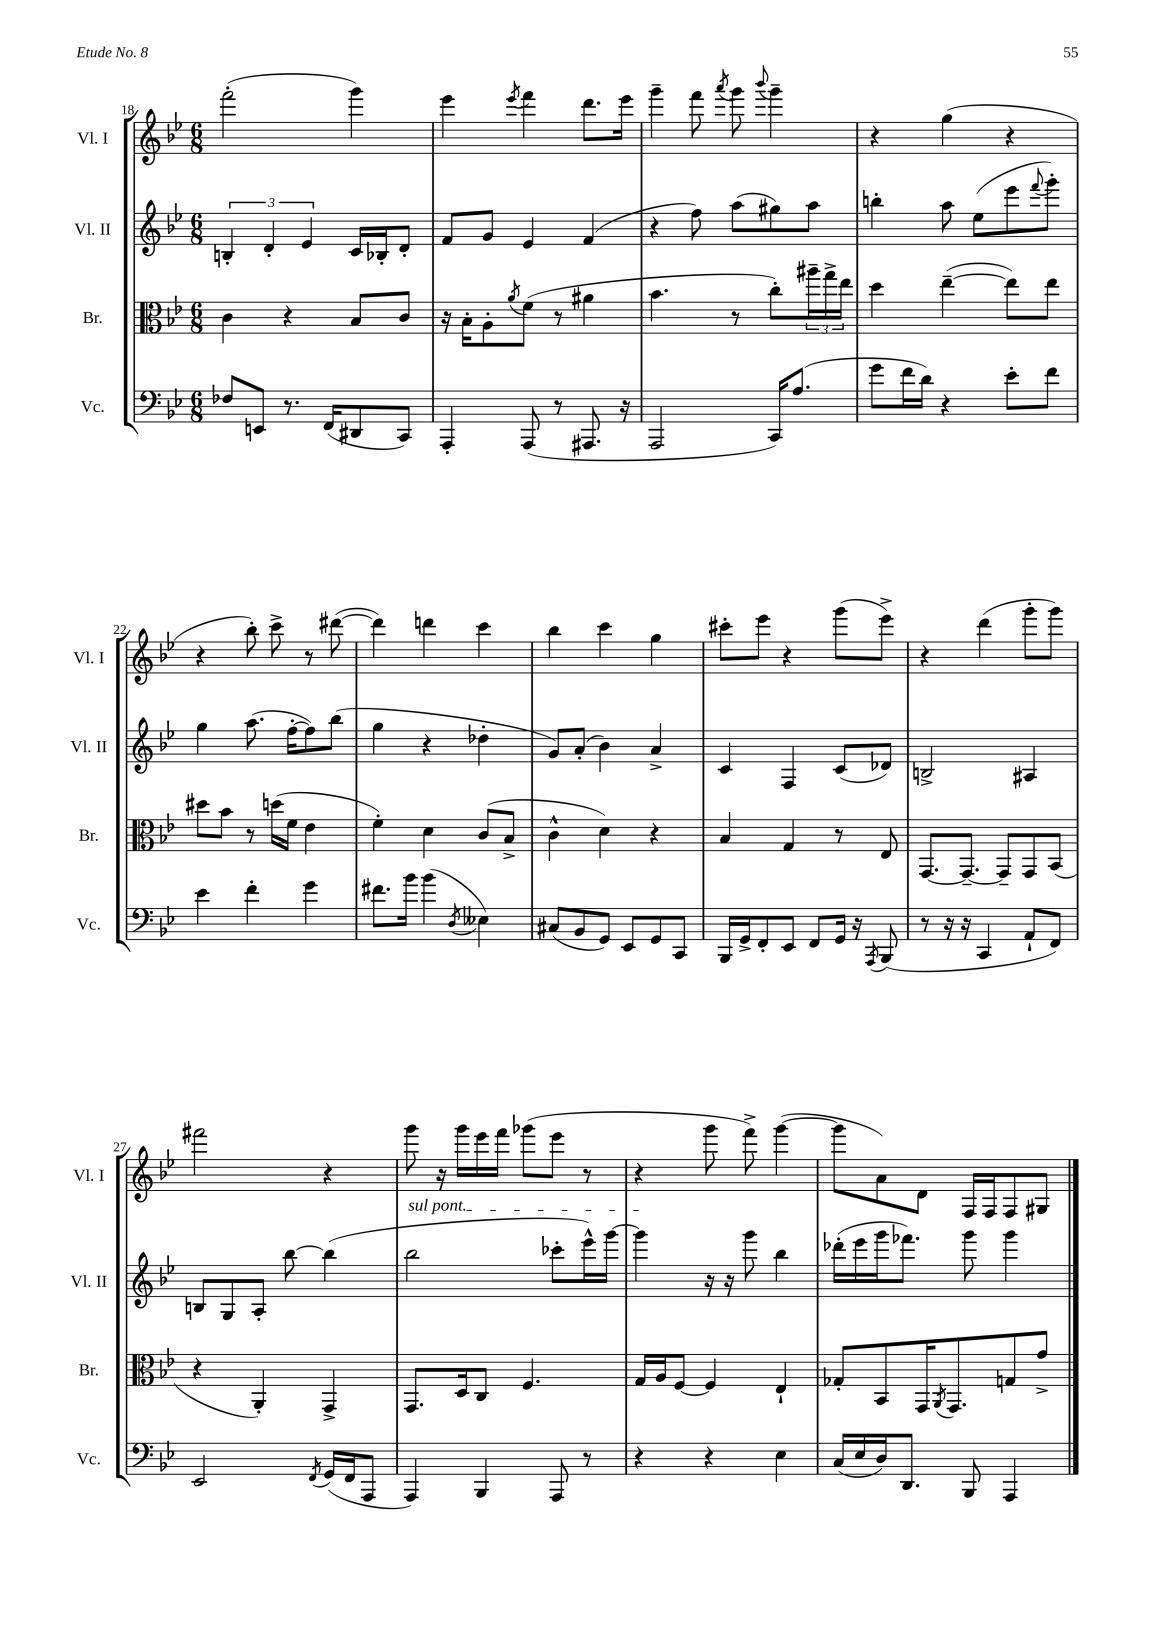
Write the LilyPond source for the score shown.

<<
\new StaffGroup <<
\new Staff = "s0" \with { instrumentName = "Vl. I" shortInstrumentName = "Vl. I" } {
    \clef treble \key bes \major \numericTimeSignature \time 6/8
    f'''2-.( g'''4) |
    ees'''4 \acciaccatura { ees'''8 } f'''4 d'''8. ees'''16 |
    g'''4-- f'''8 \acciaccatura { a'''8 } g'''8 \appoggiatura { bes'''8 } g'''4-- |
    r4 g''4( r4 |
    r4 bes''8-.) c'''8-> r8 dis'''8~( |
    dis'''4) d'''4 c'''4 |
    bes''4 c'''4 g''4 |
    cis'''8-. ees'''8 r4 g'''8( ees'''8->) |
    r4 d'''4( g'''8-. g'''8) |
    fis'''2 r4 |
    g'''8 r16 g'''16 ees'''16 f'''16 ges'''8( ees'''8 r8 |
    r4 g'''8 f'''8->) g'''4~( |
    g'''8 a'8) d'8 f16 f16 f8 gis8 \bar "|." |
}
\new Staff = "s1" \with { instrumentName = "Vl. II" shortInstrumentName = "Vl. II" } {
    \clef treble \key bes \major \numericTimeSignature \time 6/8
    \tuplet 3/2 { b4-. d'4-. ees'4 } c'16 bes16-. d'8-. |
    f'8 g'8 ees'4 f'4( |
    r4 f''8) a''8( gis''8) a''8 |
    b''4-. a''8 ees''8( ees'''8 \appoggiatura { f'''8 } g'''8-.) |
    g''4 a''8.( f''16~-. f''8) bes''8( |
    g''4 r4 des''4-. |
    g'8) a'8-.( bes'4) a'4-> |
    c'4 f4 c'8( des'8) |
    b2-> ais4 |
    b8 g8 a8-. bes''8~ bes''4( |
    \once \override TextSpanner.bound-details.left.text = \markup { \italic "sul pont." } bes''2\startTextSpan ces'''8-. ees'''16-^) g'''16~ |
    g'''4\stopTextSpan r16 r16 g'''8 bes''4 |
    des'''16-.( ees'''16 g'''16 fes'''8.) g'''8 g'''4 \bar "|." |
}
\new Staff = "s2" \with { instrumentName = "Br." shortInstrumentName = "Br." } {
    \clef alto \key bes \major \numericTimeSignature \time 6/8
    c'4 r4 bes8 c'8 |
    r16 bes16-. a8-. \acciaccatura { a'8 } f'8( r8 ais'4 |
    bes'4. r8 c''8-.) \tuplet 3/2 { ais''16-- g''16-> ees''16 } |
    d''4 ees''4~--( ees''8) ees''8 |
    dis''8 bes'8 r8 d''16( f'16 ees'4 |
    f'4-.) d'4 c'8( bes8-> |
    c'4-^ d'4) r4 |
    bes4 g4 r8 ees8 |
    g,8.~ g,8.~-- g,8-- g,8 bes,8( |
    r4 a,4-.) g,4-> |
    g,8. d16 c8 f4. |
    g16 a16 f8~ f4 ees4-! |
    ges8-. bes,8 g,16 \acciaccatura { a,8 } g,8. g8 g'8-> \bar "|." |
}
\new Staff = "s3" \with { instrumentName = "Vc." shortInstrumentName = "Vc." } {
    \clef bass \key bes \major \numericTimeSignature \time 6/8
    fes8 e,8 r8. f,16( dis,8 c,8) |
    a,,4-. a,,8( r8 ais,,8. r16 |
    a,,2 c,16) a8.( |
    g'8 f'16 d'16) r4 ees'8-. f'8 |
    ees'4 f'4-. g'4 |
    fis'8. bes'16 bes'4( \acciaccatura { d8 } eeses4) |
    cis8( bes,8 g,8) ees,8 g,8 c,8 |
    bes,,16 g,16-> f,8-. ees,8 f,8 g,16 r16 \acciaccatura { a,,8 } bes,,8( |
    r8 r16 r16 c,4 a,8-! f,8) |
    ees,2 \acciaccatura { f,8 } g,16( f,16 a,,8 |
    a,,4) bes,,4 a,,8 r8 |
    r4 r4 ees4 |
    c16( ees16 d16) d,8. bes,,8 a,,4 \bar "|." |
}
>>
>>
\layout { \context { \Score currentBarNumber = #18 } }
